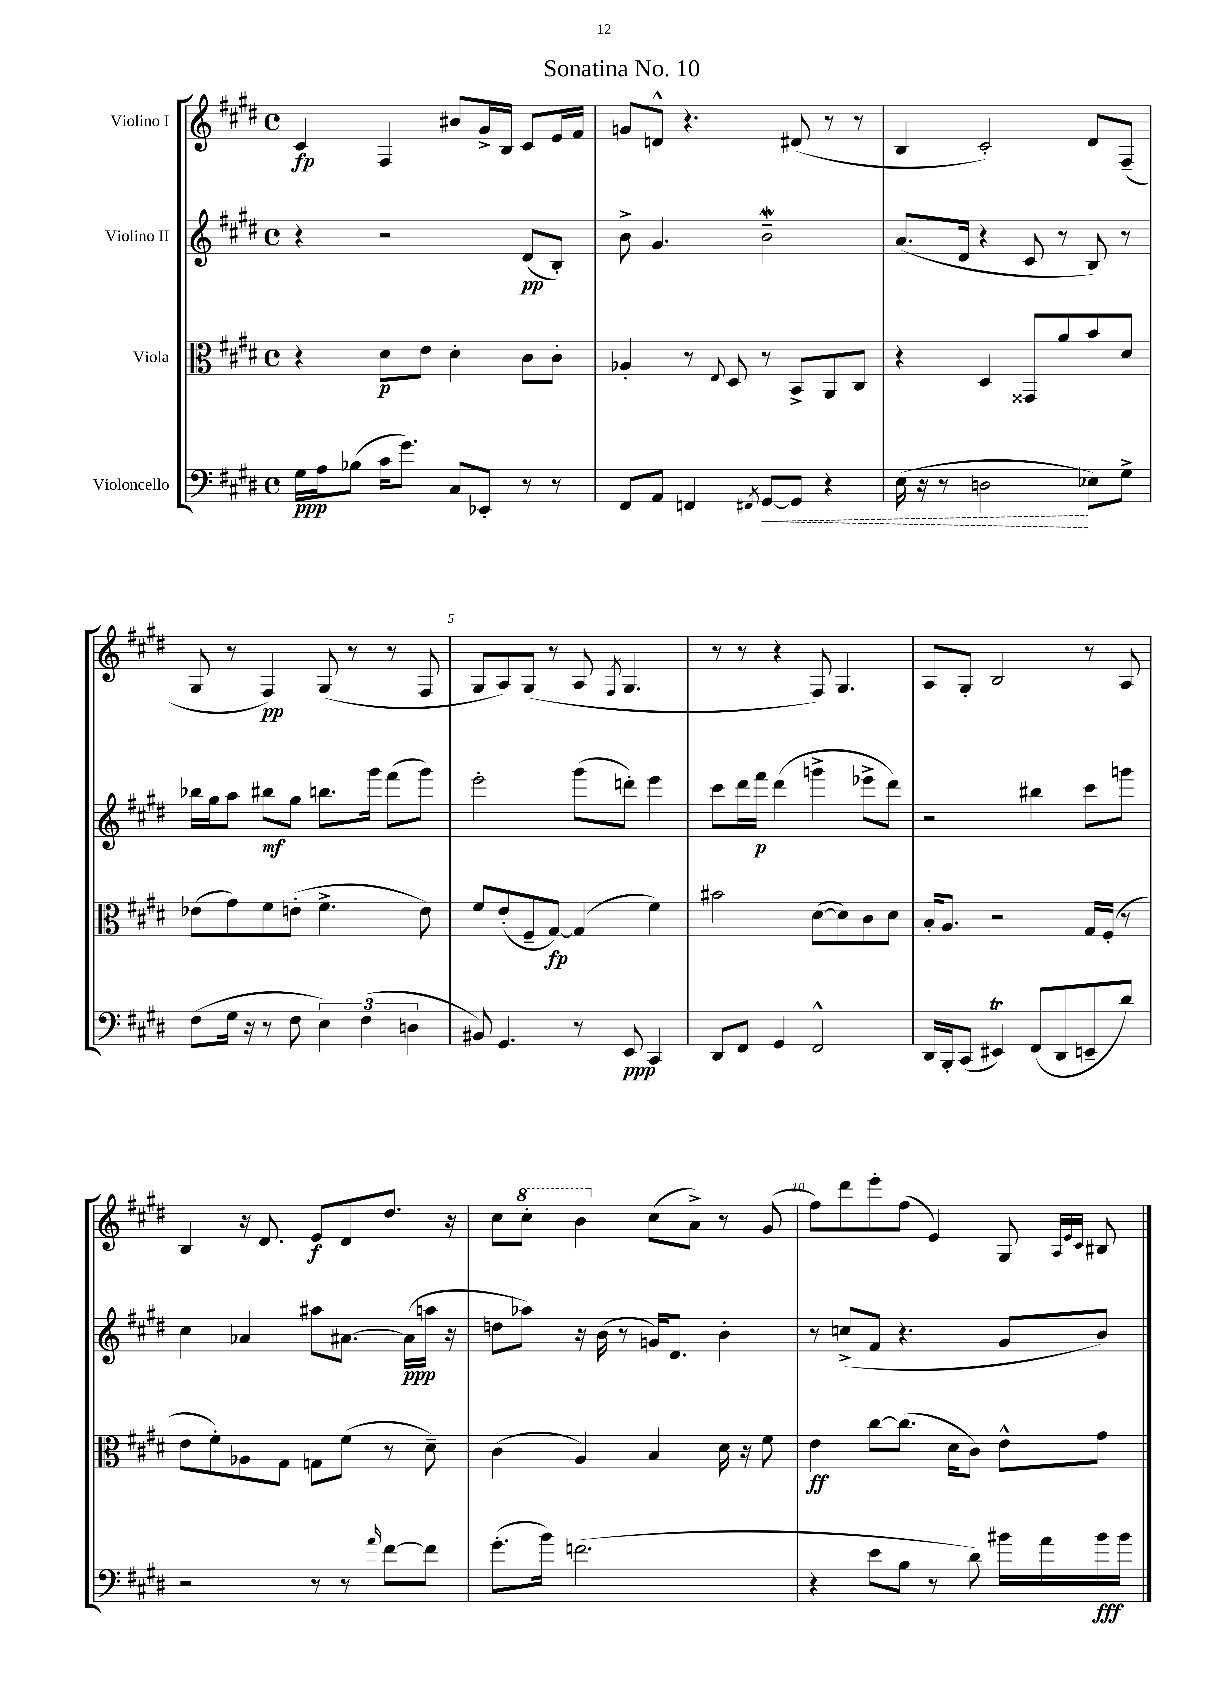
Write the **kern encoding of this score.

**kern	**kern	**kern	**kern
*staff4	*staff3	*staff2	*staff1
*clefF4	*clefC3	*clefG2	*clefG2
*k[f#c#g#d#]	*k[f#c#g#d#]	*k[f#c#g#d#]	*k[f#c#g#d#]
*M4/4	*M4/4	*M4/4	*M4/4
*met(c)	*met(c)	*met(c)	*met(c)
16G#	4r	4r	4c#
16A	.	.	.
(8B-	.	.	.
16c#	8d#	2r	4F#
8.g#)	.	.	.
.	8e	.	.
8C#	4d#'	.	8b#
8EE-'	.	.	16g#^
.	.	.	16B
8r	8c#	(8d#	8c#
8r	8c#'	8B')	16e
.	.	.	16f#
=	=	=	=
8FF#	4A-'	8b^	8g
8AA	.	4.g#	8d^^
4FF	8r	.	4.r
.	8qqE	.	.
.	8D#	.	.
8qFF#	.	.	.
[8GG#	8r	2b~	.
8GG#]	8BB^	.	(8d#
4r	8AA	.	8r
.	8C#	.	8r
=	=	=	=
(16E	4r	(8.a	4B
16r	.	.	.
8r	.	.	.
.	.	16d#	.
2D	4D#	4r	2c#')
.	8GG##	8c#	.
.	8a	8r	.
8E-)	8b	8B)	8d#
8G#^	8d#	8r	(8F#~
=	=	=	=
(8F#	(8e-	16bb-	8G#
.	.	16gg#	.
16G#	8g#)	8aa	8r
16r	.	.	.
8r	8f#	8bb#	4F#)
8F#	(8e'	8gg#	.
6E)	4.f#^	8.bb	(8G#
.	.	.	8r
(6F#	.	.	.
.	.	16ggg#	.
.	.	(8fff#	8r
6D	.	.	.
.	8e)	8ggg#)	8F#
=	=	=	=
8BB#)	8f#	2eee'	8G#
4.GG#	(8e'	.	8A)
.	8F#~	.	(8G#
.	[8G#)	.	8r
8r	(4G#]	(8ggg#	8A
.	.	.	8qF#
8EE	.	8ddd')	4.G#
4CC#	4f#)	4eee	.
=	=	=	=
8DD#	2b#	8ccc#	8r
8FF#	.	16ddd#	8r
.	.	16fff#	.
4GG#	.	(4ddd#	4r
2FF#^^	([8d#	4ggg^	8F#)
.	8d#])	.	4.G#
.	8c#	8eee-^	.
.	8d#	8ddd#)	.
=	=	=	=
16DD#	16B'	2r	8A
16BBB'	8.A	.	.
(8CC#	.	.	8G#'
4EE#)	2r	.	2B
(8FF#	.	4bb#	.
8DD#	.	.	.
8EE~	16G#	8ccc#	8r
.	(16F#'	.	.
8d#)	8r	8ggg	8A
=	=	=	=
2r	8e	4cc#	4B
.	8f#')	.	.
.	8A-	4a-	16r
.	.	.	8.d#
.	8G#	.	.
8r	8G	8aa#	8e
8r	(8f#	[8.a#	8d#
16qqa	.	.	.
[8f#	8r	.	8.dd#
.	.	(16a#]	.
8f#]	8d#~)	16aa	.
.	.	16r	16r
=	=	=	=
(8.g#'	(4c#	8dd	8cc#
.	.	8aa-)	8ccc#'
16b)	.	.	.
(2.f	4A)	16r	4bb
.	.	(16b	.
.	.	8r	.
.	4B	16g)	(8cc#
.	.	8.d#	.
.	.	.	8a^)
.	16d#	4b'	8r
.	16r	.	.
.	8f#	.	(8g#
=	=	=	=
4r	4e	8r	8ff#)
.	.	(8cc^	8ddd#
8e	[8cc#	8f#	8eee'
8B	(8.cc#]	4.r	(8ff#
8r	.	.	4e)
.	16d#	.	.
8d#)	8c#)	.	.
16b#	8e^^	8g#	8G#
16a	.	.	.
.	.	.	32qqA
.	.	.	32qqe
.	.	.	32qqc#
16b#	8g#	8b)	8B#
16b#	.	.	.
==	==	==	==
*-	*-	*-	*-
